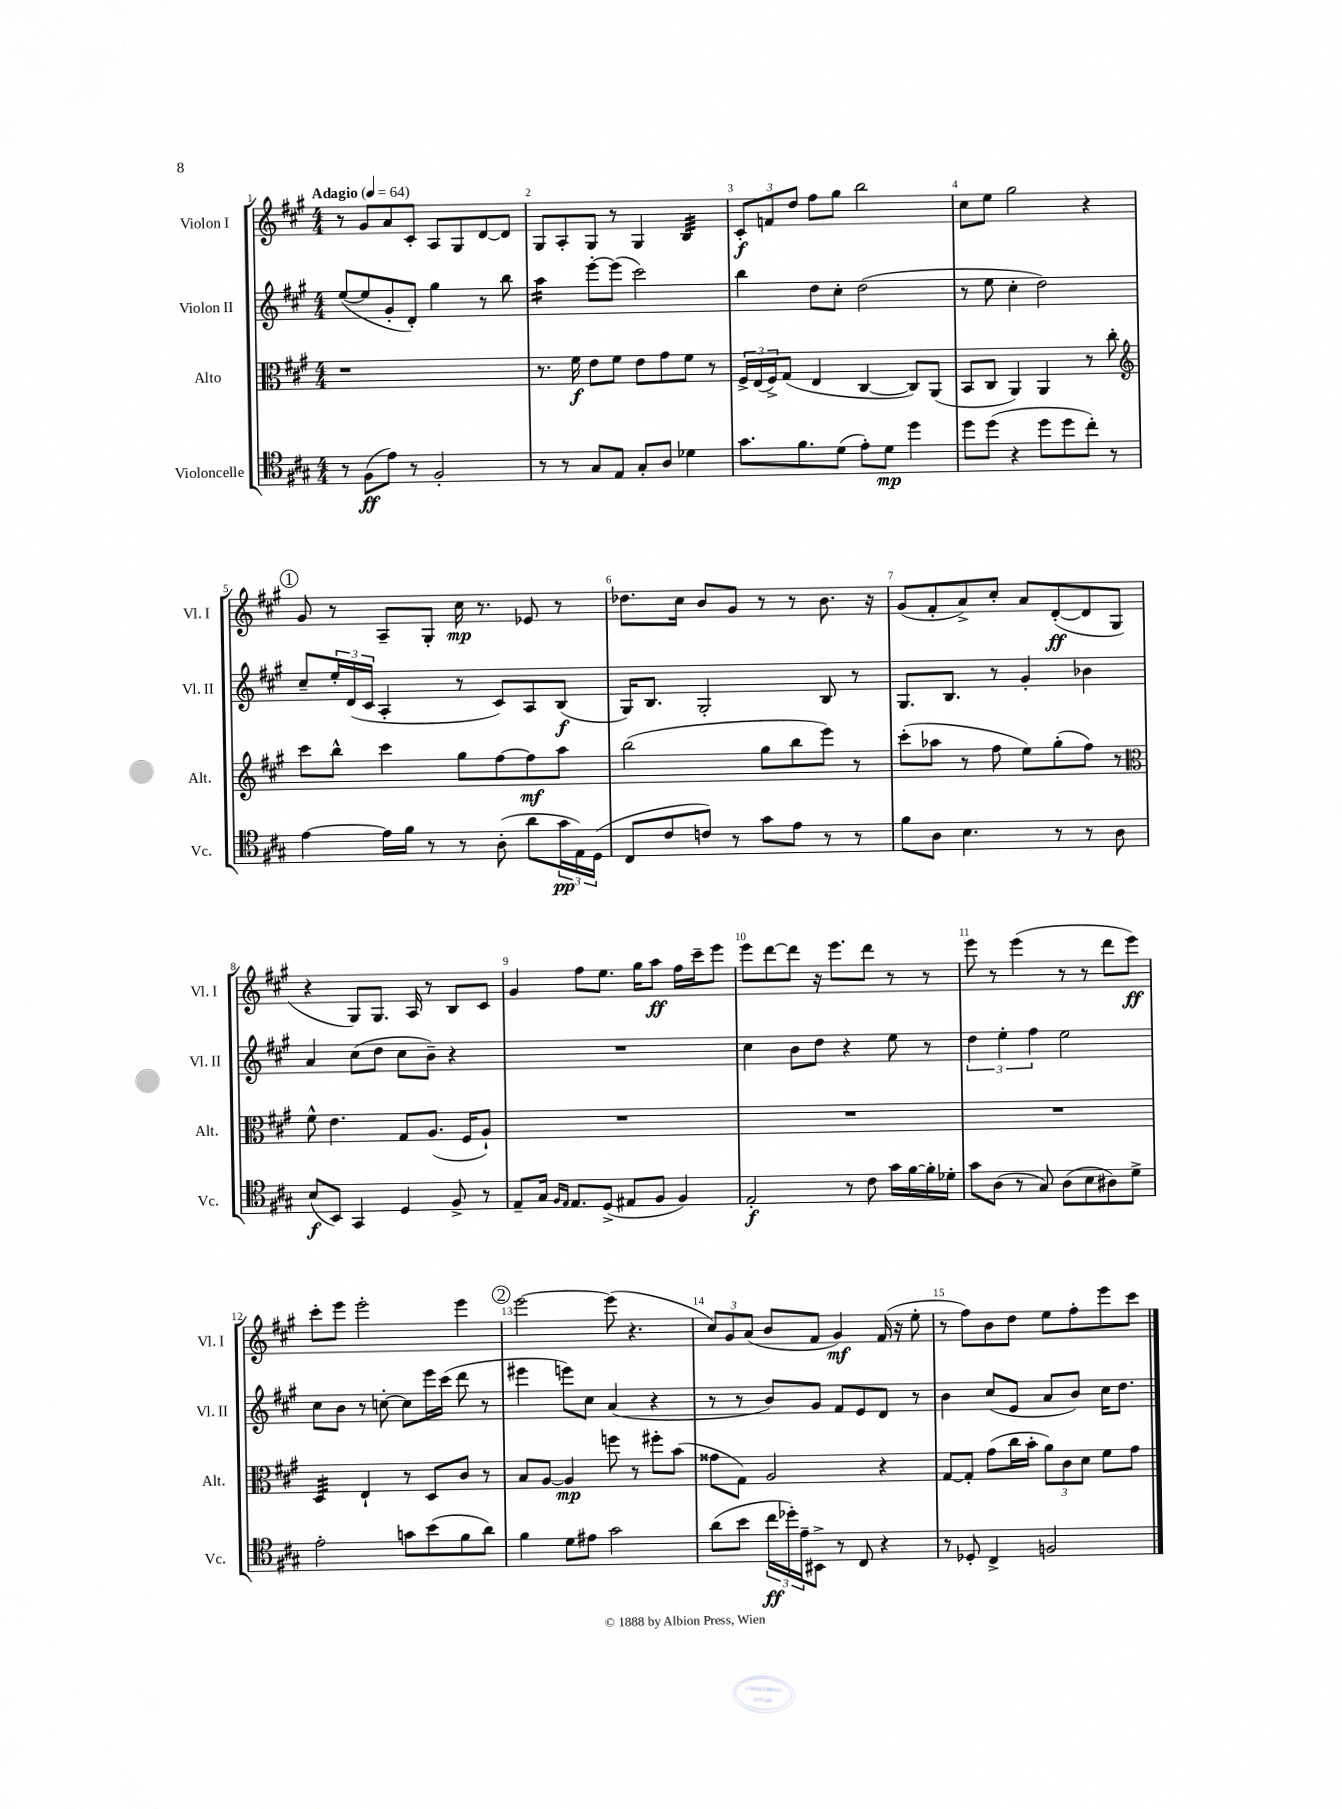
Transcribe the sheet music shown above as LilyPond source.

<<
\new StaffGroup <<
\new Staff = "s0" \with { instrumentName = "Violon I" shortInstrumentName = "Vl. I" } {
    \clef treble \key a \major \numericTimeSignature \time 4/4 \tempo "Adagio" 4 = 64
    r8 gis'8 a'8 cis'8-. a8 gis8 d'8~ d'8 |
    gis8 a8-. gis8 r8 gis4 b4:32 |
    \tuplet 3/2 { cis'8-.\f f'8 d''8 } fis''8 gis''8 b''2 |
    cis''8 e''8 gis''2 r4 |
    \mark \markup { \circle "1" } gis'8 r8 a8-- gis8-. cis''16\mp r8. ees'8 r8 |
    des''8. cis''16 b'8 gis'8 r8 r8 b'8. r16 |
    gis'8( fis'8-. a'8->) cis''8-. a'8 d'8~-.\ff( d'8 gis8 |
    r4 gis8) gis8. a16 r8 b8 cis'8 |
    gis'4 fis''8 e''8. gis''16 a''8\ff fis''16 cis'''16-- e'''8 |
    e'''8 d'''8~ d'''8 r16 e'''8. d'''8 r8 r8 |
    e'''8 r8 e'''4( r8 r8 d'''8 e'''8\ff) |
    cis'''8-. e'''8 e'''2-. e'''4 |
    \mark \markup { \circle "2" } e'''2~ e'''8( r4. |
    \tuplet 3/2 { cis''8) gis'8 a'8( } b'8 fis'8 gis'4\mf) fis'16( r16 e''8-. |
    r8 fis''8) b'8 d''8 e''8 fis''8-. e'''8 cis'''8 \bar "|." |
}
\new Staff = "s1" \with { instrumentName = "Violon II" shortInstrumentName = "Vl. II" } {
    \clef treble \key a \major \numericTimeSignature \time 4/4
    e''8~( e''8 gis'8-. d'8-.) gis''4 r8 b''8 |
    a''4:16 e'''8~-. e'''8( cis'''2) |
    b''4 d''8 cis''8-. d''2( |
    r8 e''8 cis''4-. d''2) |
    \mark \markup { \circle "1" } cis''8-- \tuplet 3/2 { e''16-. d'16( cis'16 } a4-. r8 cis'8) a8 b8\f( |
    gis16) b8. gis2-. b8 r8 |
    gis8. b8. r8 gis'4-. bes'4 |
    a'4 cis''8( d''8 cis''8 b'8--) r4 |
    R1 |
    cis''4 b'8 d''8 r4 e''8 r8 |
    \tuplet 3/2 { d''4 e''4-. fis''4 } e''2 |
    cis''8 b'8 r8 c''8~-. c''8 e'''16 cis'''16( d'''8 r8 |
    \mark \markup { \circle "2" } eis'''4 e'''8) cis''8 a'4( r4 |
    r8 r8 b'8) gis'8 fis'8 e'8 d'8 r8 |
    b'4 cis''8( e'8 a'8 b'8) cis''16 d''8. \bar "|." |
}
\new Staff = "s2" \with { instrumentName = "Alto" shortInstrumentName = "Alt." } {
    \clef alto \key a \major \numericTimeSignature \time 4/4
    r1 |
    r8. fis'16\f e'8 fis'8 e'8 gis'8 fis'8 r8 |
    \tuplet 3/2 { fis16-> e16( fis16->) } gis8( e4 cis4~ cis8) a,8( |
    b,8 cis8 a,4) a,4 r8 cis''8-. |
    \mark \markup { \circle "1" } \clef treble cis'''8 b''8-^ cis'''4 gis''8 fis''8~ fis''8\mf a''8 |
    b''2( gis''8 b''8 e'''8) r8 |
    cis'''8-.( aes''8 r8 fis''8 e''8) gis''8-.( fis''8) r8 |
    \clef alto fis'8-^ e'4. gis8 a8.( fis16 a8-!) |
    R1 |
    R1 |
    R1 |
    d4:32 e4-! r8 d8 cis'8 r8 |
    \mark \markup { \circle "2" } b8 a8~ a4\mp f''8 r8 fis''8-. b'8( |
    gisis'8 gis8) a2 r4 |
    gis8~ gis8-. gis'8( cis''16 b'16-. \tuplet 3/2 { a'8) cis'8 d'8 } fis'8 gis'8 \bar "|." |
}
\new Staff = "s3" \with { instrumentName = "Violoncelle" shortInstrumentName = "Vc." } {
    \clef tenor \key a \major \numericTimeSignature \time 4/4
    r8 fis8\ff( e'8) r8 fis2-. |
    r8 r8 gis8 e8 gis8-. a8 des'4 |
    gis'8. fis'8. d'8( e'8-.) d'8\mp d''4 |
    d''8 d''8( r4 d''8 d''8 cis''8-.) r8 |
    \mark \markup { \circle "1" } e'4~ e'16 fis'16 r8 r8 a8-.( a'8 \tuplet 3/2 { gis'16\pp e16) d16( } |
    cis8 cis'8 c'8) r8 gis'8 e'8 r8 r8 |
    fis'8 a8 b4. r8 r8 a8 |
    b8\f( b,8) gis,4 d4 fis8-> r8 |
    e8-- gis16 \grace { fis16 e16 } e8. d8->( eis8 fis8 fis4) |
    e2-.\f r8 cis'8 gis'16 fis'16~ fis'16-. des'16-. |
    gis'8 a8( r8 gis8) a8( b8 ais8) d'8-> |
    e'2-. g'8 b'8( fis'8 a'8) |
    \mark \markup { \circle "2" } fis'4 d'8 eis'8 gis'2 |
    a'8( b'8 \tuplet 3/2 { cis''16\ff des''16-.) e'16-- } bis,8-> r8 cis8 r4 |
    r8 des8-. cis4-> f2 \bar "|." |
}
>>
>>
\layout { \context { \Score \override BarNumber.break-visibility = ##(#f #t #t) barNumberVisibility = #all-bar-numbers-visible } }
